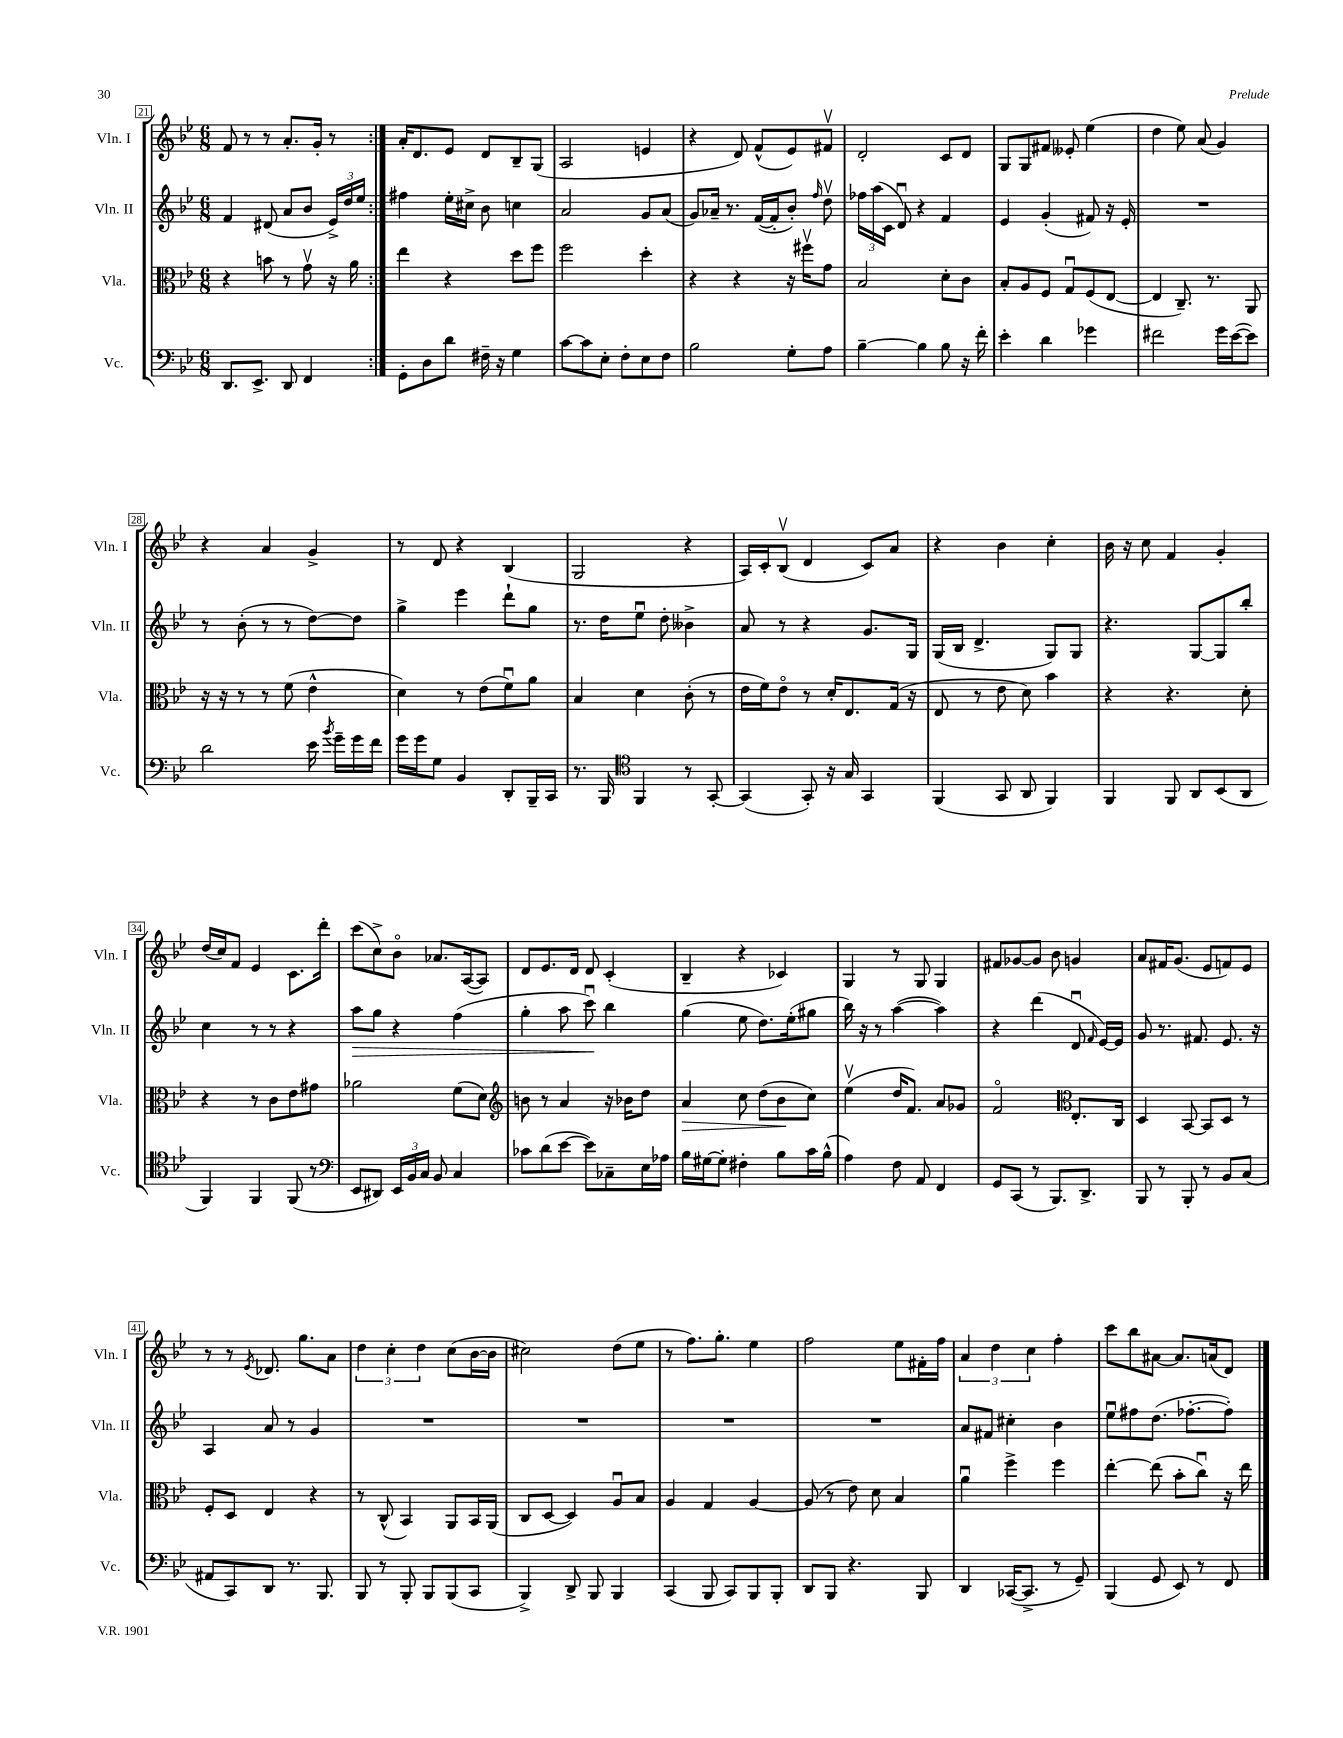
<<
\new StaffGroup <<
\new Staff = "s0" \with { instrumentName = "Vln. I" shortInstrumentName = "Vln. I" } {
    \clef treble \key bes \major \numericTimeSignature \time 6/8
    \autoBeamOff \repeat volta 2 { f'8 r8 r8 a'8.[-. g'16]-. r8 | }
    a'16[-. d'8. ees'8] d'8[ bes8-- g8]( |
    a2 e'4 |
    r4 d'8) f'8[-^( ees'8) fis'8]\upbow |
    d'2-. c'8[ d'8] |
    g8[ g8 fis'8] eeses'8-. ees''4( |
    d''4 ees''8) a'8( g'4) |
    r4 a'4 g'4-> |
    r8 d'8 r4 bes4( |
    g2 r4 |
    a16[) c'16-. bes8]\upbow( d'4 c'8[) a'8] |
    r4 bes'4 c''4-. |
    bes'16 r16 c''8 f'4 g'4-. |
    d''16[( c''16) f'8] ees'4 c'8.[ d'''16]-. |
    c'''8[( c''8->) bes'8]\flageolet aes'8.[ a16~( a8]) |
    d'8[ ees'8. d'16] d'8 c'4-.( |
    bes4-- r4 ces'4) |
    g4 r8 g8 g4 |
    fis'8[ ges'8~ ges'8] bes'8 g'4 |
    a'8[ fis'16 g'8.]( ees'8[ f'8) ees'8] |
    r8 r8 \acciaccatura { ees'8 } des'8. g''8.[ a'8] |
    \tuplet 3/2 { d''4 c''4-. d''4 } c''8[( bes'16~ bes'16] |
    cis''2) d''8[( ees''8] |
    r8 f''8.[) g''8.]-. ees''4 |
    f''2 ees''8[ fis'16-. f''16] |
    \tuplet 3/2 { a'4 d''4 c''4 } f''4-. |
    c'''8[ bes''8 ais'8]~ ais'8.[ a'16( d'8]) \bar "|." |
}
\new Staff = "s1" \with { instrumentName = "Vln. II" shortInstrumentName = "Vln. II" } {
    \clef treble \key bes \major \numericTimeSignature \time 6/8
    \autoBeamOff \repeat volta 2 { f'4 dis'8( a'8[ bes'8] \tuplet 3/2 { ees'16[->) d''16 ees''16] } | }
    fis''4 ees''16[-. cis''16]-> bes'8 c''4 |
    a'2 g'8[ a'8]( |
    g'8[) aes'16]-- r8. f'16[~( f'16-. bes'8]-.) \grace { f''16 } d''8\upbow |
    \tuplet 3/2 { fes''16[ a''16( c'16] } d'8\downbow) r4 f'4 |
    ees'4 g'4-.( fis'8) r16 ees'16-. |
    R2. |
    r8 bes'8-.( r8 r8 d''8[~) d''8] |
    g''4-> ees'''4 d'''8[-! g''8] |
    r8. d''16[ ees''8]\downbow d''8-. beses'4-> |
    a'8 r8 r4 g'8.[ g16] |
    g16[( bes16] d'4.-> g8[) g8] |
    r4. g8[~ g8 bes''8]-. |
    c''4 r8 r8 r4 |
    a''8[\> g''8] r4 f''4( |
    g''4-. a''8 c'''8\downbow\!) bes''4 |
    g''4( ees''8 d''8.[) ees''16-.( gis''8] |
    bes''16) r16 r8 a''4~( a''4) |
    r4 d'''4( d'8\downbow \grace { f'16 } ees'16[~) ees'16] |
    g'8 r8. fis'8. ees'8. r16 |
    a4 a'8 r8 g'4 |
    R2. |
    R2. |
    R2. |
    R2. |
    a'8[ fis'8] cis''4-. bes'4 |
    ees''8[\downbow fis''8 d''8.]( fes''8.[~-. fes''8]-.) \bar "|." |
}
\new Staff = "s2" \with { instrumentName = "Vla." shortInstrumentName = "Vla." } {
    \clef alto \key bes \major \numericTimeSignature \time 6/8
    \autoBeamOff \repeat volta 2 { r4 b'8 r8 g'8\upbow r16 a'16 | }
    ees''4 r4 d''8[ f''8] |
    f''2 d''4-. |
    r4 r4 r16 fis''16[\upbow g'8] |
    bes2 d'8[-. c'8] |
    bes8[-. a8 f8] g8[\downbow f8( ees8]~ |
    ees4 c8.--) r8. a,8 |
    r16 r16 r8 r8 f'8( ees'4-^ |
    d'4) r8 ees'8[( f'8\downbow) a'8] |
    bes4 d'4 c'8-.( r8 |
    ees'16[ f'16) ees'8]\flageolet r8 d'16[-. ees8. g16]( r16 |
    ees8 r8 ees'8 d'8) bes'4 |
    r4 r4. d'8-. |
    r4 r8 c'8[ ees'8 gis'8] |
    aes'2 f'8[( d'8]) |
    \clef treble b'8 r8 a'4 r16 bes'16[ d''8] |
    a'4\> c''8 d''8[( bes'8\! c''8]) |
    ees''4\upbow( d''16[ f'8.]) a'8[ ges'8] |
    f'2\flageolet \clef alto ees8.[-. c16] |
    d4 bes,8~ bes,8[ d8] r8 |
    f8[-. d8] ees4 r4 |
    r8 c8-^( bes,4) a,8[ bes,16 a,16]( |
    c8[ d8]~ d4) a8[\downbow bes8] |
    a4 g4 a4~ |
    a8( r8 ees'8) d'8 bes4 |
    a'4\downbow f''4-> f''4 |
    ees''4~-. ees''8( bes'8[-. c''8]\downbow) r16 ees''16 \bar "|." |
}
\new Staff = "s3" \with { instrumentName = "Vc." shortInstrumentName = "Vc." } {
    \clef bass \key bes \major \numericTimeSignature \time 6/8
    \autoBeamOff \repeat volta 2 { d,8.[ ees,8.]-> d,8 f,4 | }
    g,8[-. d8 d'8] fis16-- r16 g4 |
    c'8[~ c'8 ees8]-. f8[-. ees8 f8] |
    bes2 g8[-. a8] |
    bes4~-- bes4 bes8 r16 f'16-. |
    ees'4-. d'4 ges'4 |
    fis'2 g'16[ ees'16~( ees'8]) |
    d'2 ees'16 \acciaccatura { bes'8 } g'16[-- g'16 f'16] |
    g'16[ g'16 g8] bes,4 d,8[-. bes,,16-- c,16] |
    r8. bes,,16 \clef tenor f,4 r8 g,8~-. |
    g,4( g,8-.) r16 g16 g,4 |
    f,4( g,8 a,8 f,4) |
    f,4 f,8 a,8[ bes,8( a,8] |
    f,4) f,4 f,8( r8 |
    \clef bass ees,8[ dis,8]) \tuplet 3/2 { ees,16[ bes,16 c16] } bes,8 c4 |
    ces'8[ d'8( ees'8]~ ees'8[) ces8-- ees16 aes16] |
    bes16[ gis16~ gis8]-. fis4-. bes8[ c'16 bes16]-^( |
    a4) f8 a,8 f,4 |
    g,8[ c,8]( r8 bes,,8.[) d,8.]-> |
    bes,,8 r8 bes,,8-. r8 bes,8[ c8]( |
    ais,8[ c,8) d,8] r8. bes,,8. |
    bes,,8 r8 bes,,8-. bes,,8[ bes,,8( c,8] |
    bes,,4->) d,8-> bes,,8 bes,,4 |
    c,4( bes,,8 c,8[) bes,,8 bes,,8]-. |
    d,8[ bes,,8] r4. bes,,8 |
    d,4 ces,16[~( ces,8.]-> r8 g,8--) |
    bes,,4( g,8 ees,8) r8 f,8 \bar "|." |
}
>>
>>
\layout { \context { \Score currentBarNumber = #21 \override BarNumber.stencil = #(make-stencil-boxer 0.1 0.3 ly:text-interface::print) } }
